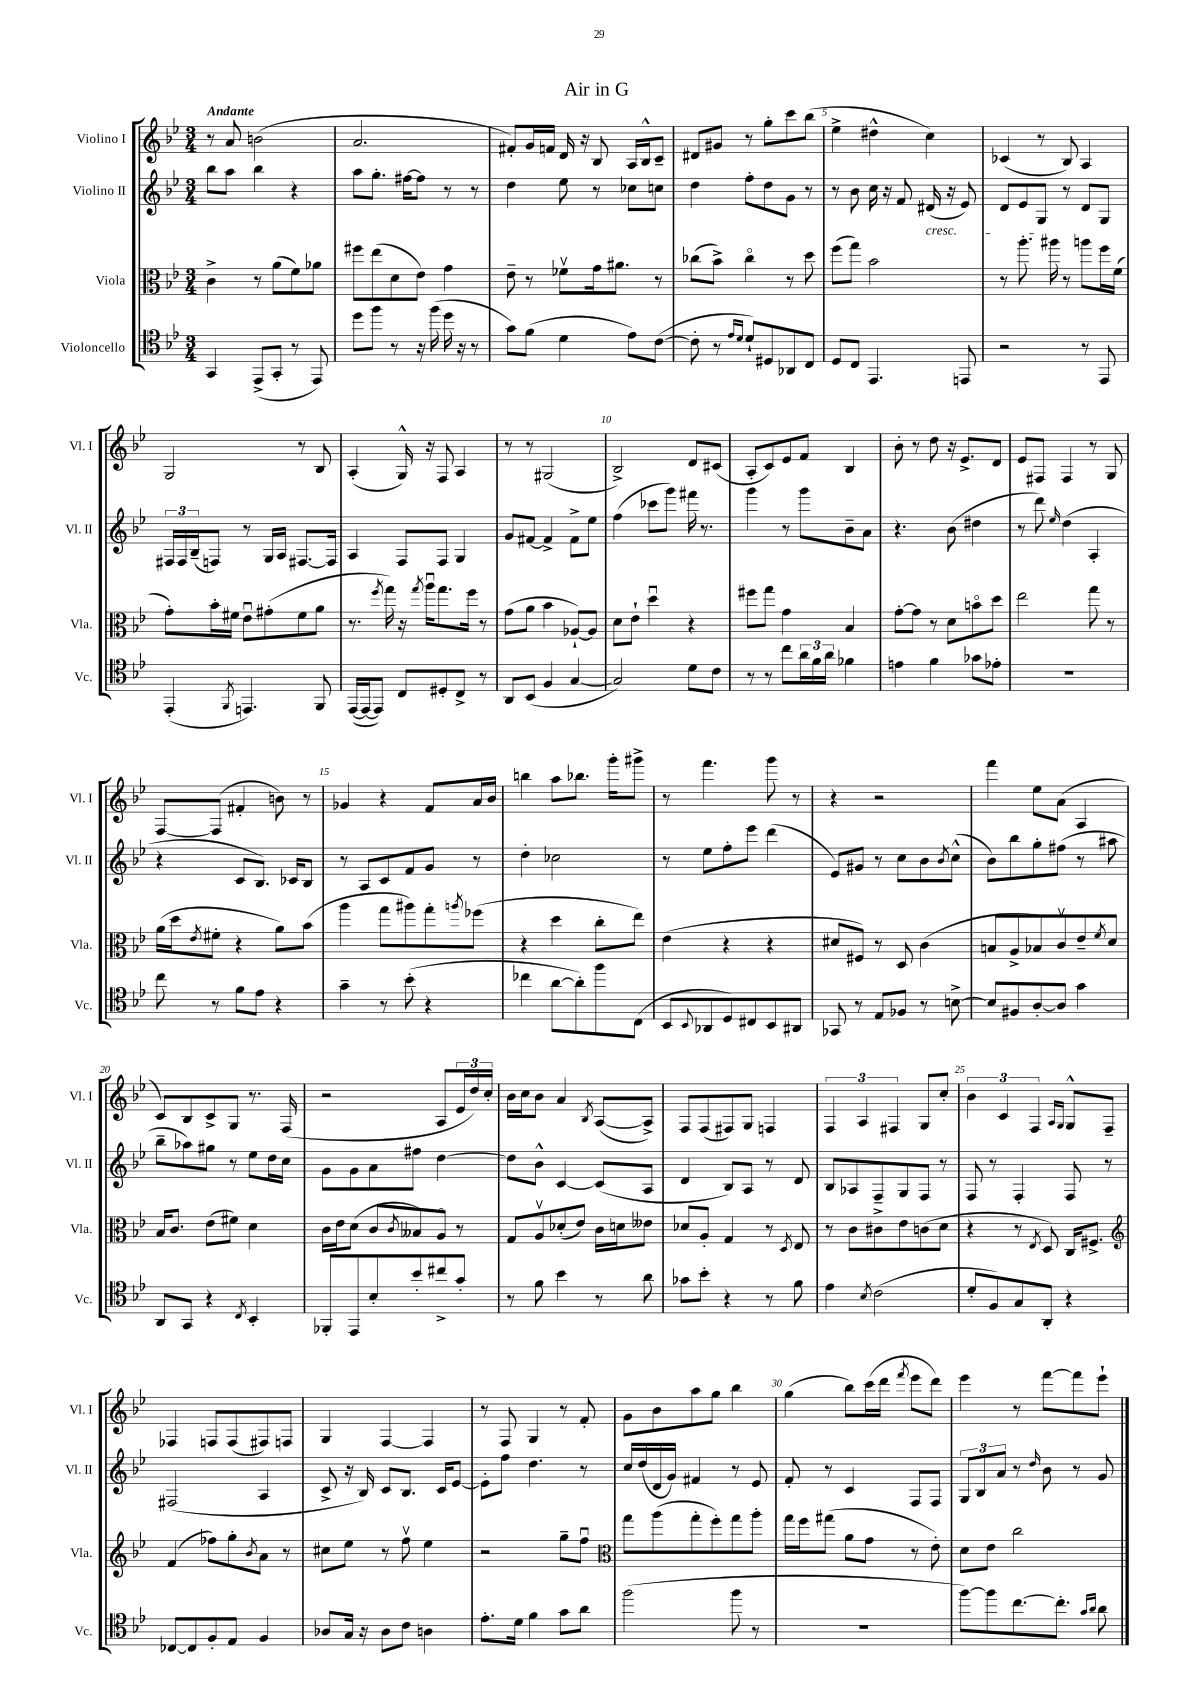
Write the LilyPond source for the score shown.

\header { title = "Air in G" }
<<
\new StaffGroup <<
\new Staff = "s0" \with { instrumentName = "Violino I" shortInstrumentName = "Vl. I" } {
    \clef treble \key bes \major \numericTimeSignature \time 3/4 \tempo "Andante"
    r8 a'8 b'2( |
    a'2. |
    fis'8-.) g'16 f'16 d'16 r16 bes8 a16 bes16-^ c'8-- |
    dis'8 gis'8 r8 g''8-. c'''8 bes''8( |
    ees''4-> dis''4-^ c''4) |
    ces'4( r8 bes8) a4 |
    g2 r8 bes8 |
    a4-.( g16-^) r16 f8 a4 |
    r8 r8 gis2( |
    bes2->) d'8 cis'8( |
    a8-. c'8) ees'8 f'8 bes4 |
    bes'8-. r8 d''8 r16 ees'8.-> d'8 |
    ees'8 fis8 fis4 r8 g8 |
    f8~ f8( fis'4-. b'8) r8 |
    ges'4 r4 f'8 a'16 bes'16 |
    b''4 a''8 bes''8. g'''16-. gis'''8-> |
    r8 f'''4. g'''8 r8 |
    r4 r2 |
    f'''4 ees''8 a'8( a4 |
    c'8) bes8 c'8-> g8 r8. f16( |
    r2 a8 \tuplet 3/2 { ees'16 d''16) c''16-. } |
    bes'16 c''16 bes'8 a'4 \acciaccatura { bes8 } a8~( a8->) |
    f8 f8( fis8) g8 f4 |
    \tuplet 3/2 { f4 a4 fis4 } g8 c''8-. |
    \tuplet 3/2 { bes'4 c'4 f4 } \grace { a16 g16 } g8-^ f8-- |
    fes4 f8 f8( fis8) f8 |
    g4 f4~ f4 |
    r8 f8 g4 r8 f'8-. |
    g'8 bes'8 a''8 g''8 bes''4 |
    g''4( bes''8) c'''16( d'''16 \acciaccatura { f'''8 } ees'''8 d'''8) |
    ees'''4 r8 f'''8~ f'''8 ees'''8-! \bar "|." |
}
\new Staff = "s1" \with { instrumentName = "Violino II" shortInstrumentName = "Vl. II" } {
    \clef treble \key bes \major \numericTimeSignature \time 3/4
    bes''8 a''8 bes''4 r4 |
    a''8 g''8.-. fis''16~ fis''8 r8 r8 |
    d''4 ees''8 r8 ces''8 c''8 |
    d''4 f''8-. d''8 g'8 r8 |
    r8 bes'8 c''16 r16 f'8 dis'16\cresc( r16 ees'8) |
    d'8 ees'8 g8\! r8 d'8 g8 |
    \tuplet 3/2 { fis16 fis16 bes16--( } f8) r8 g16 a16 fis8.~ fis16 |
    a4 f8 f8 g4 |
    g'8 fis'8~ fis'4-> fis'8-> ees''8 |
    f''4( ces'''8 g'''8) fis'''16 r8. |
    g'''4 r8 g'''8 bes'8-- a'8 |
    r4. bes'8( dis''4 |
    r8 d'''8) \grace { ees''16 } d''4( a4-. |
    r4 c'8 bes8.) ces'16 bes8 |
    r8 a8 c'8 f'8 g'8 r8 |
    d''4-. ces''2 |
    r8 ees''8 f''8-. ees'''8 d'''4( |
    ees'8) gis'8 r8 c''8 bes'8 \acciaccatura { bes'8 } c''8-^( |
    bes'8) bes''8 g''8-. fis''8( r8 ais''8 |
    bes''8-- aes''8) gis''8 r8 ees''8 d''16 c''16 |
    g'8 g'8 a'8 fis''8 d''4~ |
    d''8 bes'8-^ c'4~ c'8( a8 |
    d'4 bes8) a8 r8 d'8 |
    bes8 aes8 f8-- g8 f8 r8 |
    f8 r8 f4-. f8 r8 |
    fis2( a4 |
    c'8-> r16 bes16) c'8 bes8. c'16 ees'8~ |
    ees'8-. f''8 d''4. r8 |
    c''16 d''16( d'16 g'16) fis'4 r8 ees'8 |
    f'8-. r8 c'4 f8 f8 |
    \tuplet 3/2 { g8 bes8 a'8 } r8 \grace { d''16 } bes'8 r8 g'8 \bar "|." |
}
\new Staff = "s2" \with { instrumentName = "Viola" shortInstrumentName = "Vla." } {
    \clef alto \key bes \major \numericTimeSignature \time 3/4
    c'4-> r8 a'8( f'8) aes'8 |
    fis''8 ees''8( d'8 ees'8) g'4 |
    ees'8-- r8 fes'8\upbow g'16 ais'8. r8 |
    ces''8( bes'8->) ces''4\flageolet r8 d''8 |
    f''8( g''8) bes'2 |
    r8 a''8.-. ais''16 r8 a''8 f''16 f'16( |
    g'8-.) bes'16-. fis'16 ees'8\downbow gis'8-.( fis'8 a'8 |
    r8. \acciaccatura { f''8 } g''16) r16 \acciaccatura { g''8 } a''16\downbow g''8. f''16 r8 |
    g'8( a'8 bes'4 aes8~-!) aes8 |
    d'8 ees'8-! d''4\downbow r4 |
    fis''8 g''8 g'4 bes4 |
    g'8~-. g'8 r8 d'8 b'8\flageolet d''8 |
    ees''2 g''8 r8 |
    a'16( d''16 \acciaccatura { ees'8 } fis'8-. r4 a'8) bes'8( |
    a''4 g''8 ais''8) g''8-. \acciaccatura { a''8 } fes''8( |
    r4 d''4 c''8-. ees''8) |
    ees'4( r4 r4 |
    dis'8 fis8) r8 d8 c'4( |
    b8 a8-> bes8) c'8\upbow ees'8-- \acciaccatura { f'8 } d'8 |
    bes16 c'8. ees'8( fis'8) d'4 |
    c'16 ees'16 d'8( c'8 \acciaccatura { c'8 } beses8) a8\flageolet r8 |
    g8 a8\upbow des'8-.( ees'8) c'16 d'16 eeses'8 |
    des'8 a8-. g4 r8 \acciaccatura { d8 } ees8 |
    r8 c'8 cis'8-> ees'8 c'8( d'8 |
    r4 r8 \acciaccatura { ees8 } d8) c16 fis8.-> |
    \clef treble f'4( fes''8) g''8-. \acciaccatura { bes'8 } a'8 r8 |
    cis''8 ees''8 r8 f''8\upbow ees''4 |
    r2 g''8-- f''8\downbow |
    \clef alto g''8 a''8( g''8-. f''8-.) g''8 a''8-. |
    g''16 f''16 gis''8( a'8 g'8 r8 ees'8-.) |
    d'8 ees'8 c''2 \bar "|." |
}
\new Staff = "s3" \with { instrumentName = "Violoncello" shortInstrumentName = "Vc." } {
    \clef tenor \key bes \major \numericTimeSignature \time 3/4
    g,4 ees,8->( g,8-. r8 ees,8) |
    d''8 f''8 r8 r16 f''16( d''16 r16 r8 |
    g'8) f'8( d'4 ees'8) c'8~( |
    c'8-. r8 \grace { ees'16 d'16 } d'8-!) dis8 aes,8 c8 |
    d8 c8 ees,4. e,8 |
    r2 r8 ees,8 |
    ees,4-.( \acciaccatura { f,8 } e,4.) f,8 |
    ees,16~( ees,16~ ees,8) c8 dis8-. c8-> r8 |
    a,8 bes,8( f4 g4~ |
    g2) d'8 c'8 |
    r8 r8 c''8 \tuplet 3/2 { a'16 f'16 a'16 } fes'4 |
    e'4 f'4 ges'8 ees'8-. |
    R2. |
    c''8 r8 f'8 ees'8 r4 |
    g'4-- r8 bes'8-.( r4 |
    ces''4 a'8~ a'8-.) f''8 c8( |
    bes,8 \appoggiatura { bes,8 } aes,8 d8) cis8 bes,8 ais,8 |
    ges,8 r8 ees8 fes8 r8 b8~-> |
    b8 fis8 a8~-. a8 g'4 |
    a,8 g,8 r4 \acciaccatura { c8 } bes,4-. |
    fes,8-. ees,8 bes8-. bes'8-. cis''8-> g'8-. |
    r8 f'8 bes'4 r8 a'8 |
    ges'8 bes'8-. r4 r8 f'8 |
    ees'4 \acciaccatura { bes8 } c'2( |
    d'8-. f8) g8 a,8-. r4 |
    ces8~ ces8 f8-. ees8 f4 |
    aes8 g16 r16 aes8 c'8 a4 |
    ees'8.-. d'16 f'4 g'8 a'8 |
    f''2( f''8 r8 |
    R2. |
    f''8~) f''8 c''8.~ c''8.-. \grace { g'16 a'16 } a'8 \bar "|." |
}
>>
>>
\layout { \context { \Score \override BarNumber.break-visibility = ##(#f #t #t) barNumberVisibility = #(every-nth-bar-number-visible 5) } }
